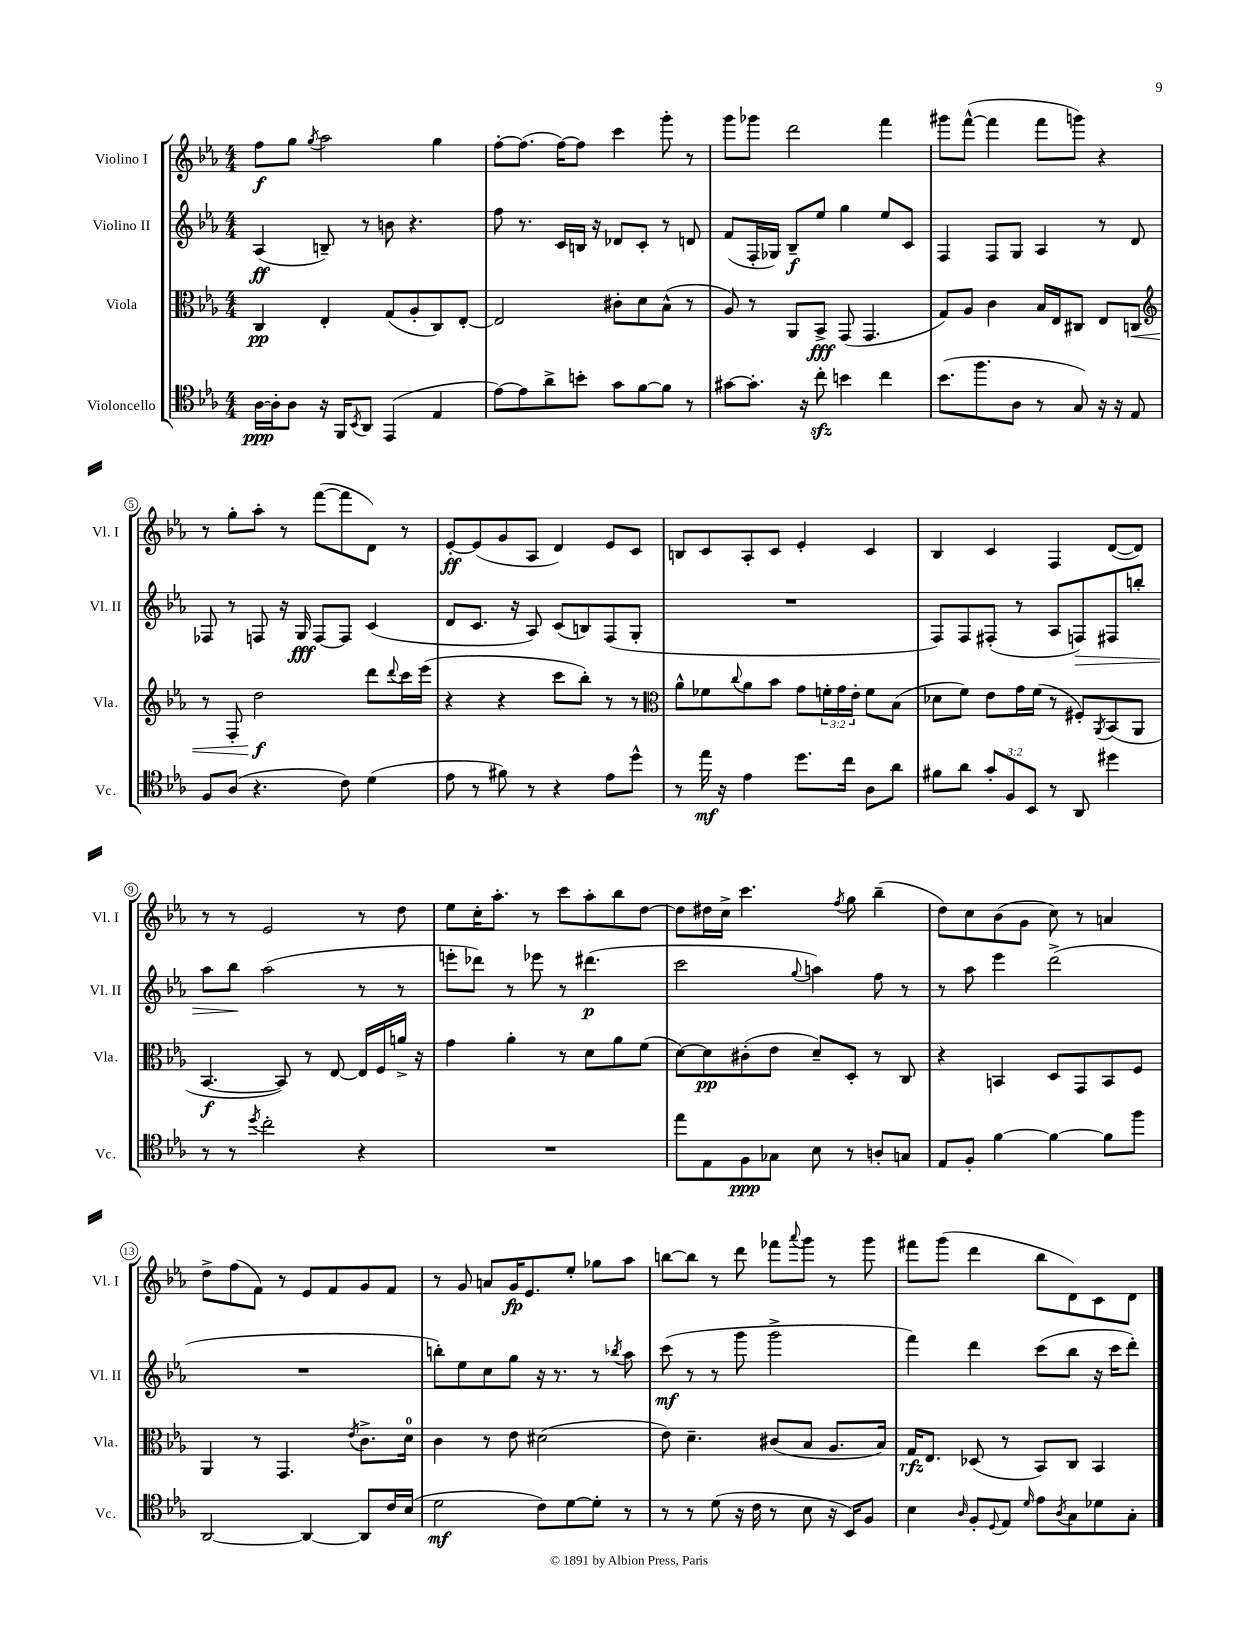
<<
\new StaffGroup <<
\new Staff = "s0" \with { instrumentName = "Violino I" shortInstrumentName = "Vl. I" } {
    \clef treble \key ees \major \numericTimeSignature \time 4/4
    f''8\f g''8 \acciaccatura { g''8 } aes''2 g''4 |
    f''8~-. f''8.( f''16~) f''8 c'''4 g'''8-. r8 |
    g'''8 ges'''8 d'''2 f'''4 |
    gis'''8 f'''8~-^( f'''4 f'''8 g'''8) r4 |
    r8 g''8-. aes''8-. r8 f'''8~( f'''8 d'8) r8 |
    ees'8~-.\ff ees'8( g'8 aes8 d'4) ees'8 c'8 |
    b8 c'8 aes8-. c'8 ees'4-. c'4 |
    bes4 c'4 f4 d'8~( d'8) |
    r8 r8 ees'2 r8 d''8 |
    ees''8 c''16-. aes''8.-. r8 c'''8 aes''8-. bes''8 d''8~ |
    d''8 dis''16 c''16-> c'''4. \acciaccatura { f''8 } g''8 bes''4--( |
    d''8) c''8 bes'8( g'8 c''8) r8 a'4 |
    d''8-> f''8( f'8) r8 ees'8 f'8 g'8 f'8 |
    r8 g'8 a'8 g'16\fp ees'8. ees''8-. ges''8 aes''8 |
    b''8~ b''8 r8 d'''8 fes'''8 \appoggiatura { aes'''8 } g'''8 r8 g'''8 |
    fis'''8 g'''8( d'''4 bes''8 d'8) c'8 d'8 \bar "|." |
}
\new Staff = "s1" \with { instrumentName = "Violino II" shortInstrumentName = "Vl. II" } {
    \clef treble \key ees \major \numericTimeSignature \time 4/4
    aes4\ff( b8--) r8 b'8 r4. |
    f''8 r8. c'16 b16 r16 des'8 c'8-. r8 d'8 |
    f'8( f16-. ges16) bes8--\f ees''8 g''4 ees''8 c'8 |
    f4 f8 g8 aes4 r8 d'8 |
    fes8 r8 f8 r16 g16\fff f8~ f8 c'4( |
    d'8 c'8. r16 aes8) c'8( b8) f8( g8-. |
    R1 |
    f8) f8 fis8-.( r8 aes8 f8\>) fis8 b''8-. |
    aes''8 bes''8\! aes''2( r8 r8 |
    e'''8-. des'''8) r8 ees'''8 r8 dis'''4.\p( |
    c'''2 \appoggiatura { g''8 } a''4) f''8 r8 |
    r8 aes''8 ees'''4 d'''2->( |
    R1 |
    b''8-.) ees''8 c''8 g''8 r16 r8. r8 \acciaccatura { bes''8 } aes''8 |
    c'''8\mf( r8 r8 g'''8 g'''2-> |
    f'''4) d'''4 c'''8( bes''8 r16 c'''16 d'''8-.) \bar "|." |
}
\new Staff = "s2" \with { instrumentName = "Viola" shortInstrumentName = "Vla." } {
    \clef alto \key ees \major \numericTimeSignature \time 4/4 \override Staff.TupletNumber.text = #tuplet-number::calc-fraction-text
    c4\pp ees4-. g8( aes8-. c8) ees8~-. |
    ees2 cis'8-. d'8 bes8-^( r8 |
    aes8) r8 aes,8 bes,8->\fff g,8( g,4. |
    g8) aes8 c'4 bes16 ees16 cis8 ees8 c8\< |
    \clef treble r8 f8-. d''2\f\! d'''8 \appoggiatura { d'''8 } c'''16 ees'''16( |
    r4 r4 c'''8 bes''8-.) r8 r8 |
    \clef alto aes'8-^ fes'8 \appoggiatura { c''8 } aes'8 bes'8 g'8 \tuplet 3/2 { f'16-. g'16 ees'16-. } f'8 bes8( |
    des'8 f'8) ees'8 g'16 f'16( r8 fis8-.) \acciaccatura { aes,8 } bes,8( aes,8 |
    bes,4.~\f bes,8) r8 ees8~ ees16 f16 a'16-> r16 |
    g'4 aes'4-. r8 d'8 aes'8 f'8( |
    d'8~) d'8\pp cis'8-.( ees'8 d'8--) d8-. r8 c8 |
    r4 b,4 d8 g,8 b,8 f8 |
    aes,4 r8 g,4. \acciaccatura { ees'8 } c'8.-> d'16-0 |
    c'4 r8 ees'8 dis'2( |
    ees'8) d'4.-- cis'8( bes8 aes8. bes16) |
    g16\rfz ees8. des8( r8 bes,8) c8 bes,4 \bar "|." |
}
\new Staff = "s3" \with { instrumentName = "Violoncello" shortInstrumentName = "Vc." } {
    \clef tenor \key ees \major \numericTimeSignature \time 4/4 \override Staff.TupletNumber.text = #tuplet-number::calc-fraction-text
    aes16~\ppp aes16-. aes8 r16 f,16 \acciaccatura { bes,8 } aes,8 ees,4( ees4 |
    ees'8~) ees'8 aes'8-> b'8-. g'8 f'8~ f'8 r8 |
    gis'8~ gis'8.-. r16 c''8-.\sfz b'4 c''4 |
    bes'8.( f''8. aes8 r8 g8) r16 r16 ees8 |
    f8 aes8( r4. c'8) d'4( |
    ees'8 r8 fis'8) r8 r4 ees'8 d''8-^ |
    r8 ees''16\mf r16 ees'4 d''8. c''16 aes8 aes'8 |
    fis'8 aes'8 \tuplet 3/2 { g'8-. f8 bes,8 } r8 aes,8 dis''4 |
    r8 r8 \acciaccatura { d''8 } c''2-. r4 |
    R1 |
    ees''8 ees8 f8\ppp ges8 bes8 r8 a8-. g8 |
    ees8 f8-. f'4~ f'4~ f'8 f''8 |
    aes,2~ aes,4~ aes,8 c'16 bes16( |
    d'2\mf c'8) d'8~ d'8-. r8 |
    r8 r8 d'8( r16 c'16 r8 bes8 r16 bes,16) f8 |
    bes4 \grace { aes16 } f8-. \appoggiatura { d8 } ees8 \grace { d'16 } ees'8 \acciaccatura { aes8 } g8 des'8 g8-. \bar "|." |
}
>>
>>
\layout { \context { \Score \override BarNumber.stencil = #(make-stencil-circler 0.1 0.3 ly:text-interface::print) } }
